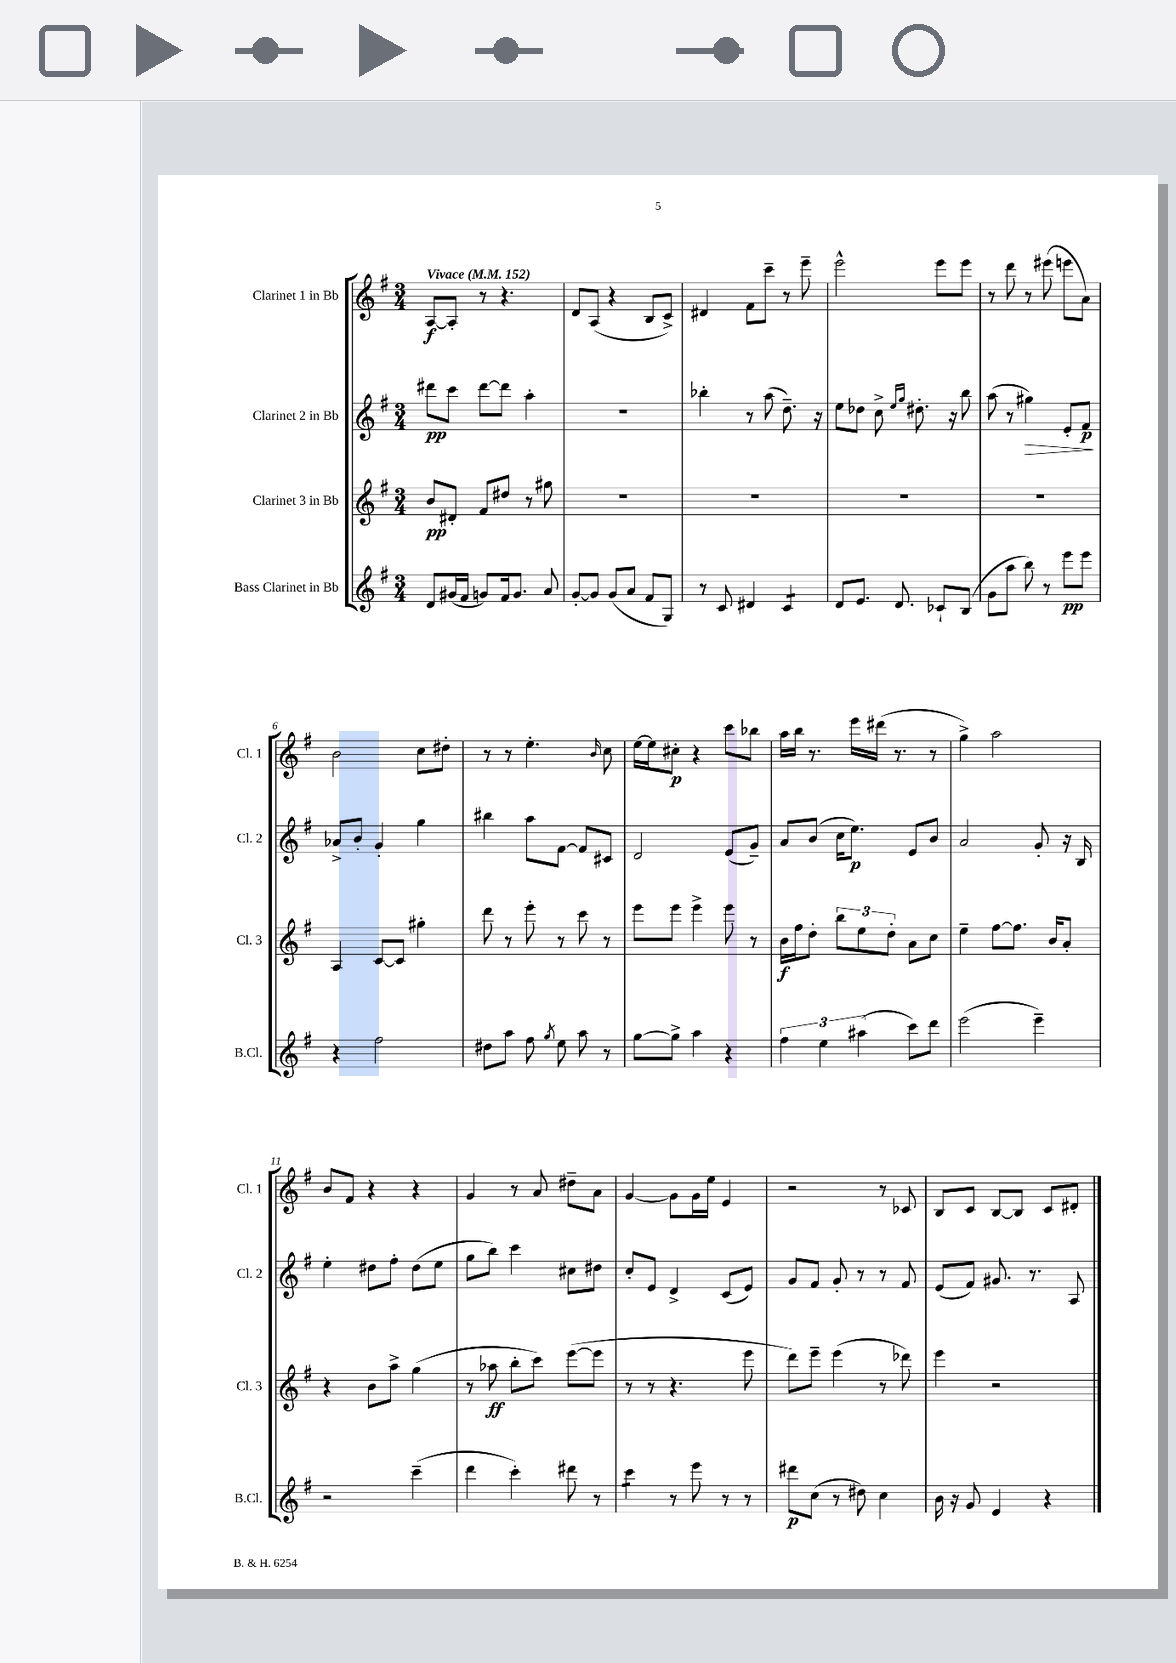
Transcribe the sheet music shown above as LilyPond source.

<<
\new StaffGroup <<
\new Staff = "s0" \with { instrumentName = "Clarinet 1 in Bb" shortInstrumentName = "Cl. 1" } {
    \clef treble \key g \major \numericTimeSignature \time 3/4 \tempo "Vivace" 4 = 152
    \autoBeamOff a8[~\f a8]-. r8 r4. |
    d'8[ a8]( r4 b8[ c'8]->) |
    dis'4 fis'8[ c'''8]-- r8 e'''8-- |
    e'''2-^ e'''8[ e'''8] |
    r8 d'''8 r8 eis'''8( e'''8[ a'8]) |
    b'2 c''8[ dis''8]-. |
    r8 r8 e''4.-. \grace { b'16 } c''8 |
    e''16[~ e''16 cis''8]-.\p r4 c'''8[ bes''8] |
    a''16[ b''16] r8. e'''16[ dis'''16]( r8. r8 |
    g''4->) a''2 |
    b'8[ fis'8] r4 r4 |
    g'4 r8 a'8 dis''8[-- a'8] |
    g'4~ g'8[ g'16 e''16] e'4 |
    r2 r8 ces'8 |
    b8[ c'8] b8[~ b8] c'8[ dis'8]-. \bar "|." |
}
\new Staff = "s1" \with { instrumentName = "Clarinet 2 in Bb" shortInstrumentName = "Cl. 2" } {
    \clef treble \key g \major \numericTimeSignature \time 3/4
    \autoBeamOff dis'''8[\pp c'''8] dis'''8[~ dis'''8] a''4-. |
    R2. |
    bes''4-. r8 a''8( d''8.--) r16 |
    e''8[ des''8] c''8-> \grace { e''16[ g''16] } dis''8.-. r16 b''8 |
    a''8( r8 gis''4\>) e'8[-. fis'8]\p\! |
    aes'8[-> b'8]-. g'4-. g''4 |
    bis''4 a''8[ fis'8]~ fis'8[ cis'8] |
    d'2 e'8[( g'8]--) |
    a'8[ b'8]( c''16[ e''8.]\p) e'8[ b'8] |
    a'2 g'8-. r16 b16 |
    e''4-. dis''8[ fis''8]-. dis''8[( e''8] |
    g''8[ b''8]) c'''4 cis''8[ dis''8] |
    c''8[-. e'8] d'4-> c'8[( e'8]) |
    g'8[ fis'8] g'8-. r8 r8 fis'8 |
    e'8[( fis'8]) gis'8. r8. a8 \bar "|." |
}
\new Staff = "s2" \with { instrumentName = "Clarinet 3 in Bb" shortInstrumentName = "Cl. 3" } {
    \clef treble \key g \major \numericTimeSignature \time 3/4
    \autoBeamOff b'8[\pp dis'8]-. fis'8[ dis''8] r8 gis''8 |
    R2. |
    R2. |
    R2. |
    R2. |
    a4 c'8[~ c'8] gis''4-. |
    d'''8 r8 e'''8-. r8 c'''8 r8 |
    e'''8[ e'''8] e'''4-> e'''8 r8 |
    b'16[\f fis''16 d''8]-. \tuplet 3/2 { b''8[ e''8 d''8]-. } a'8[ c''8] |
    e''4-- fis''8[~ fis''8.] b'16[ a'8]-. |
    r4 b'8[ a''8]-> g''4( |
    r8 aes''8\ff b''8[-. c'''8]) e'''8[~( e'''8] |
    r8 r8 r4. e'''8 |
    d'''8[) e'''8]-- e'''4( r8 des'''8) |
    e'''4 r2 \bar "|." |
}
\new Staff = "s3" \with { instrumentName = "Bass Clarinet in Bb" shortInstrumentName = "B.Cl." } {
    \clef treble \key g \major \numericTimeSignature \time 3/4
    \autoBeamOff d'8[ gis'16( fis'16] g'8[) fis'16 g'8.] a'8 |
    g'8[~-. g'8] g'8[( a'8] fis'8[ g8]) |
    r8 c'8 dis'4 c'4:8 |
    d'8[ e'8.] d'8. ces'8[-! b8]( |
    g'8[ a''8] b''8) r8 e'''8[\pp e'''8] |
    r4 fis''2 |
    dis''8[ a''8] fis''8 \acciaccatura { g''8 } e''8 a''8 r8 |
    g''8[~ g''8]-> a''4 r4 |
    \tuplet 3/2 { fis''4 e''4 ais''4( } c'''8[) d'''8] |
    e'''2( e'''4--) |
    r2 c'''4--( |
    d'''4 c'''4-.) dis'''8 r8 |
    c'''4:8 r8 e'''8 r8 r8 |
    dis'''8[\p c''8]( r8 dis''8) c''4 |
    b'16 r16 g'8 e'4 r4 \bar "|." |
}
>>
>>
